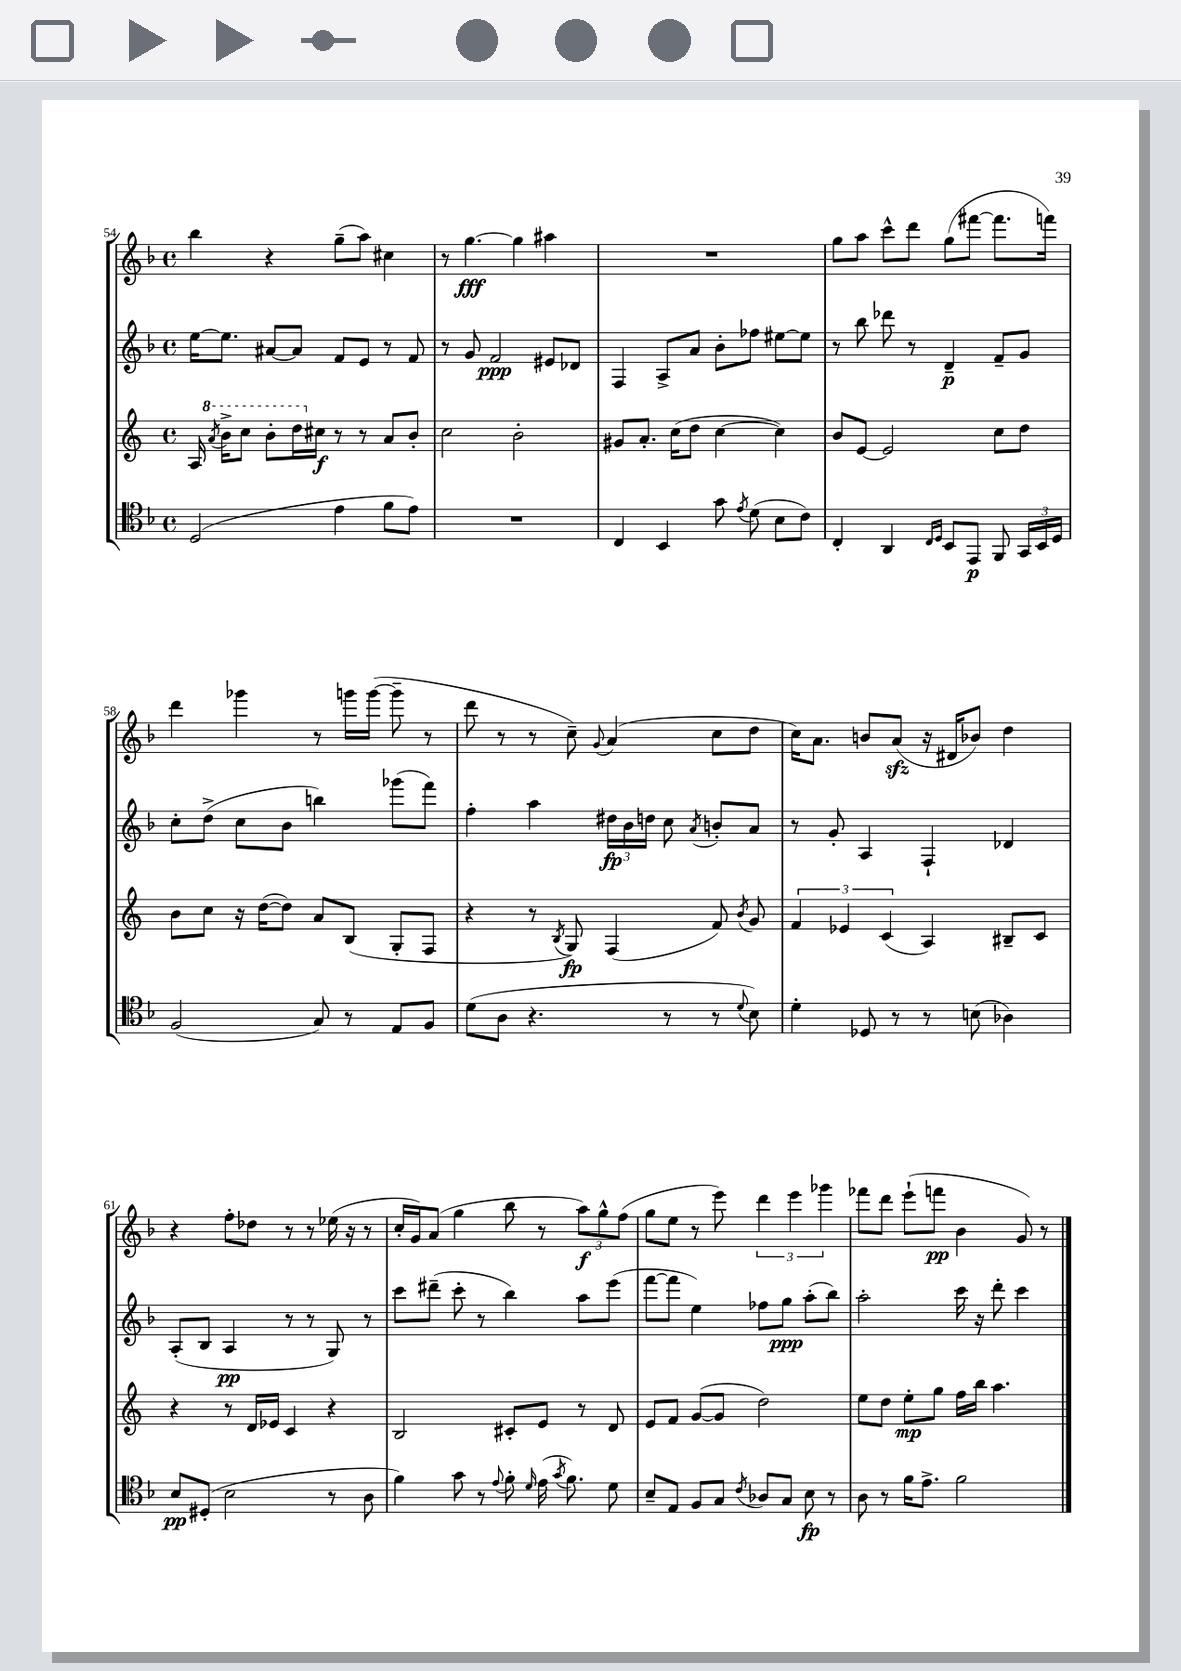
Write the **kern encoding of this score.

**kern	**kern	**kern	**kern
*staff4	*staff3	*staff2	*staff1
*clefC4	*clefG2	*clefG2	*clefG2
*k[b-]	*k[]	*k[b-]	*k[b-]
*M4/4	*M4/4	*M4/4	*M4/4
*met(c)	*met(c)	*met(c)	*met(c)
(2D	16A	[16ee	4bb-
.	8qaa	.	.
.	16bb^	8.ee]	.
.	8ccc	.	.
.	8bb'	[8a#	4r
.	16ddd	8a#]	.
.	16cc#	.	.
4e	8r	8f	(8gg~
.	8r	8e	8aa)
8f	8a	8r	4cc#
8e)	8b'	8f	.
=	=	=	=
1r	2cc	8r	8r
.	.	8g	[4.gg
.	.	2f	.
.	2b'	.	4gg]
.	.	8e#	4aa#
.	.	8d-	.
=	=	=	=
4C	8g#	4F	1r
.	8.a'	.	.
4BB-	.	8A^	.
.	(16cc	.	.
.	8dd	8a	.
8g	[4cc	8b-'	.
8qe	.	.	.
(8d	.	8ff-	.
8B-	4cc])	[8ee#	.
8c)	.	8ee#]	.
=	=	=	=
4C'	8b	8r	8gg
.	[8e	8bb-	8aa
4AA	2e]	8ddd-	8ccc^^
.	.	8r	8ddd
16qqC	.	.	.
16qqD	.	.	.
8BB-	.	4d~	(8gg
8EE	.	.	[8fff#
8FF	8cc	8f~	8.fff#]
24GG	8dd	8g	.
24BB-	.	.	.
.	.	.	16fff)
24D	.	.	.
=	=	=	=
(2F	8b	8cc'	4ddd
.	8cc	(8dd^	.
.	16r	8cc	4ggg-
.	([16dd	.	.
.	8dd])	8b-	.
8G)	8a	4bb)	8r
8r	(8B	.	16ggg
.	.	.	([16ggg
8E	8G'	(8ggg-	8ggg~]
8F	8F	8fff)	8r
=	=	=	=
(8d	4r	4ff'	8ddd
8A	.	.	8r
4.r	8r	4aa	8r
.	8qB	.	.
.	8G)	.	8cc~)
.	.	.	8qqg
.	(4F	24dd#	(4a
.	.	24b-	.
.	.	24dd	.
8r	.	8cc	.
.	.	8qa	.
8r	8f)	8b'	8cc
8qqd	8qb	.	.
8B-)	8g	8a	8dd
=	=	=	=
4d'	6f	8r	16cc)
.	.	.	8.a
.	.	8g'	.
.	6e-	.	.
8D-	.	4A	8b
.	(6c	.	.
8r	.	.	(8a
8r	4A)	4F`	16r
.	.	.	16d#
(8B	.	.	8b-)
4A-)	8B#~	4d-	4dd
.	8c	.	.
=	=	=	=
8B-	4r	(8A'	4r
(8D#'	.	8B-	.
2B-	8r	4A	8ff'
.	16d	.	8dd-
.	16e-	.	.
.	4c	8r	8r
.	.	8r	8r
8r	4r	8G)	(16ee-
.	.	.	16r
8A	.	8r	8r
=	=	=	=
4f)	2B	8ccc	16cc'
.	.	.	16g)
.	.	(8ddd#~	(8a
8g	.	8ccc'	4gg
8r	.	8r	.
8qqe	.	.	.
8f'	8c#'	4bb-)	8bb-
16qqd	.	.	.
(16e	8e	.	8r
8qg	.	.	.
8.f)	.	.	.
.	8r	8aa	12aa)
.	.	.	12gg^^
8d	8d	(8eee	.
.	.	.	(12ff
=	=	=	=
8B-~	8e	[8fff	8gg
8E	8f	8fff]	8ee
8F	([8g	4ee)	8r
8G	8g]	.	8eee)
8qc	.	.	.
8A-	2dd)	8ff-	6ddd
8G	.	8gg	.
.	.	.	6eee
8B-	.	(8aa'	.
.	.	.	6ggg-
8r	.	8bb-)	.
=	=	=	=
8A	8ee	2aa'	8fff-
8r	8dd	.	8ddd
16f	8ee'	.	(8eee`
8.e^	.	.	.
.	8gg	.	8fff
2f	16ff	16ccc	4b-
.	16bb	16r	.
.	4.aa	8ddd'	.
.	.	4ccc	8g)
.	.	.	8r
==	==	==	==
*-	*-	*-	*-
